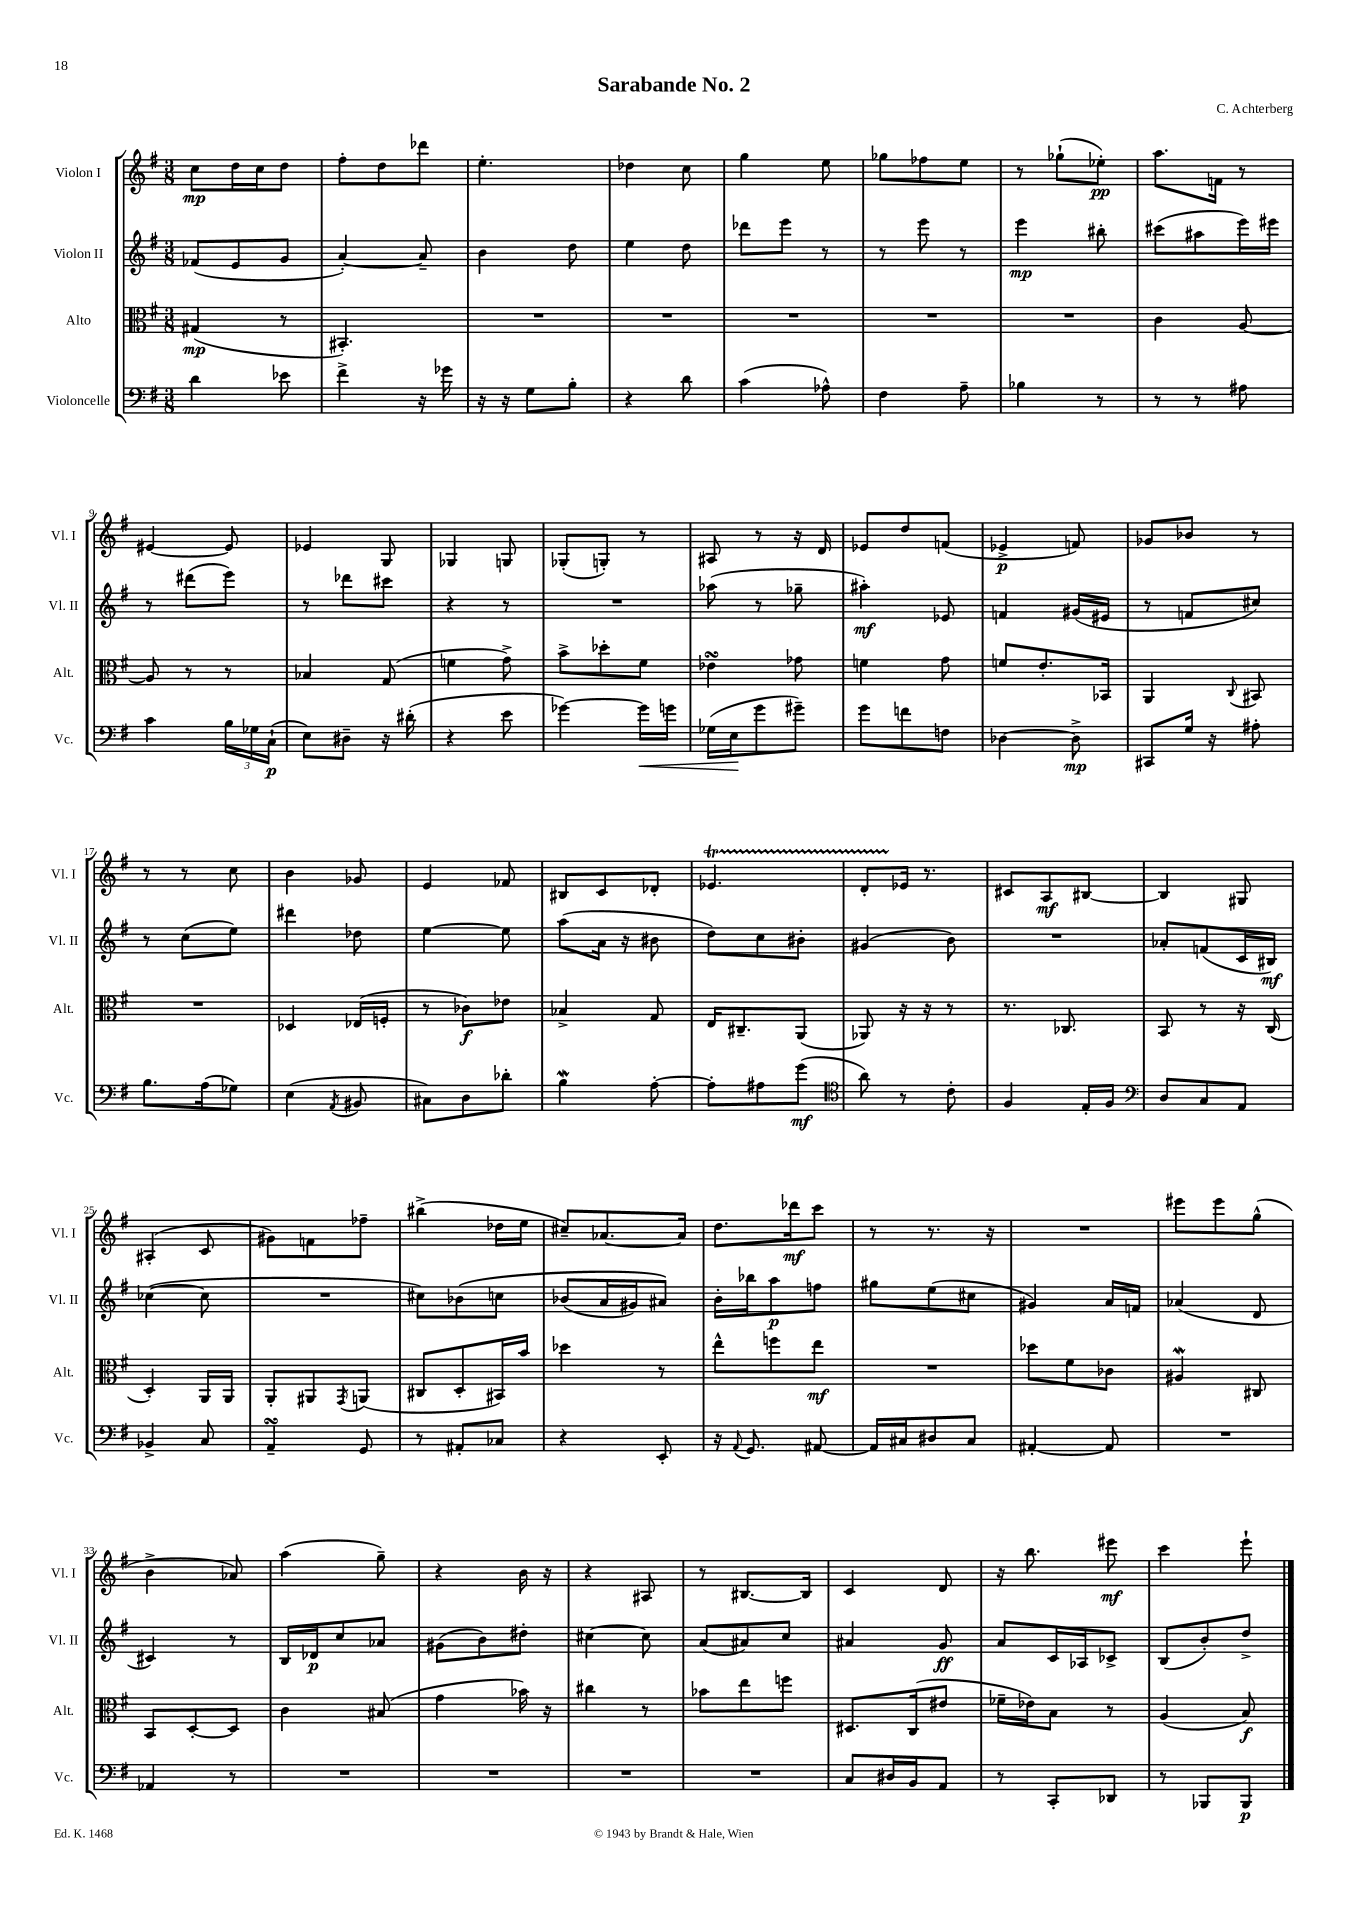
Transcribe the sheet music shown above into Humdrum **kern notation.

**kern	**kern	**kern	**kern
*staff4	*staff3	*staff2	*staff1
*clefF4	*clefC3	*clefG2	*clefG2
*k[f#]	*k[f#]	*k[f#]	*k[f#]
*M3/8	*M3/8	*M3/8	*M3/8
4d	(4G#	(8f-	8cc
.	.	8e	16dd
.	.	.	16cc
8e-	8r	8g	8dd
=	=	=	=
4f#^	4.BB#')	[4a')	8ff#'
.	.	.	8dd
16r	.	8a~]	8ddd-
16g-	.	.	.
=	=	=	=
16r	4.r	4b	4.ee'
16r	.	.	.
8G	.	.	.
8B'	.	8dd	.
=	=	=	=
4r	4.r	4ee	4dd-
8d	.	8dd	8cc
=	=	=	=
(4c	4.r	8ddd-	4gg
.	.	8eee	.
8A-^^)	.	8r	8ee
=	=	=	=
4F#	4.r	8r	8gg-
.	.	8eee	8ff-
8A~	.	8r	8ee
=	=	=	=
4B-	4.r	4eee	8r
.	.	.	(8gg-`
8r	.	8bb#'	8ee-')
=	=	=	=
8r	4c	(8ccc#	8.aa
8r	.	8aa#	.
.	.	.	16f
8A#	[8A	16eee)	8r
.	.	16eee#	.
=	=	=	=
4c	8A]	8r	[4e#
.	8r	(8ddd#	.
24B	8r	8eee)	8e#]
24G-	.	.	.
(24C`	.	.	.
=	=	=	=
8E)	4B-	8r	4e-
8D#~	.	8ddd-	.
16r	(8G	8ccc#	8G
(16d#'	.	.	.
=	=	=	=
4r	4f	4r	4G-
8e	8g^)	8r	8G
=	=	=	=
[4g-)	8b^	4.r	(8G-'
.	8dd-'	.	8G')
16g-]	8f#	.	8r
16g	.	.	.
=	=	=	=
(16G-	4e-	(8aa-	8A#
16E	.	.	.
8g	.	8r	8r
8g#~)	8g-	8gg-~	16r
.	.	.	16d
=	=	=	=
8g	4f	4aa#')	8e-
8f	.	.	8dd
8F	8g	8e-	(8f
=	=	=	=
[4D-	8f	4f	4e-^
.	8.e'	.	.
8D-^]	.	(16g#	8f)
.	16BB-	16e#	.
=	=	=	=
8CC#	4AA	8r	8g-
16G	.	8f	8b-
16r	.	.	.
.	8qqC	.	.
8A#'	8BB#	8cc#)	8r
=	=	=	=
8.B	4.r	8r	8r
.	.	(8cc	8r
(16A	.	.	.
8G-)	.	8ee)	8cc
=	=	=	=
(4E	4D-	4ddd#	4b
8qAA	.	.	.
8BB#	(16E-	8dd-	8g-
.	16F'	.	.
=	=	=	=
8C#)	8r	[4ee	4e
8D	8c-)	.	.
8d-'	8e-	8ee]	8f-
=	=	=	=
4B	4B-^	(8aa	8B#
.	.	16a	8c
.	.	16r	.
[8A'	8G	8b#	8d-'
=	=	=	=
8A']	16E	8dd)	4.e-
.	8.C#~	.	.
8A#	.	8cc	.
(8g	(8AA	8b#'	.
=	=	=	=
*clefC4	*	*	*
8a)	8AA-)	(4g#	8d'
8r	16r	.	16e-
.	16r	.	8.r
8c'	8r	8b)	.
=	=	=	=
4F#	8.r	4.r	8c#
.	.	.	8A
.	8.C-	.	.
16E'	.	.	[8B#
16F#	.	.	.
=	=	=	=
*clefF4	*	*	*
8D	8BB	8a-'	4B#]
8C	8r	(8f	.
8AA	16r	16c	8G#
.	(16C	16B#)	.
=	=	=	=
4BB-^	4D')	([4cc-	(4A#'
8C	16AA	8cc-]	8c
.	16AA	.	.
=	=	=	=
4AA~	8AA'	4.r	8g#)
.	8AA#	.	8f
.	8qGG	.	.
8GG	(8AA	.	8ff-~
=	=	=	=
8r	8C#	8cc#)	(4bb#^
8AA#'	8D'	&(8b-	.
8C-	16BB#)	8cc	16dd-
.	16b	.	16ee
=	=	=	=
4r	4dd-	(8b-	8cc#~)
.	.	16a	[8.a-
.	.	16g#)	.
8EE'	8r	8a#&)	.
.	.	.	16a-]
=	=	=	=
16r	8ee^^	16b'	8.dd
8qqAA	.	.	.
8.GG	.	16bb-	.
.	8ff	8aa	.
.	.	.	16ddd-
[8AA#	8ee	8ff	8ccc
=	=	=	=
16AA#]	4.r	8gg#	8r
16C#	.	.	.
8D#	.	(8ee	8.r
8C#	.	8cc#	.
.	.	.	16r
=	=	=	=
[4AA#'	8dd-	4g#)	4.r
.	8f#	.	.
8AA#]	8c-	16a	.
.	.	16f	.
=	=	=	=
4.r	4A#	(4a-	8eee#
.	.	.	8eee#
.	8C#	8d	(8gg^^
=	=	=	=
4AA-	8BB	4c#)	4b^
.	[8D'	.	.
8r	8D]	8r	8a-)
=	=	=	=
4.r	4c	16B	(4aa
.	.	16d-	.
.	.	8cc	.
.	(8B#	8a-	8gg~)
=	=	=	=
4.r	4g	(8g#	4r
.	.	8b)	.
.	16b-)	8dd#'	16b
.	16r	.	16r
=	=	=	=
4.r	4cc#	[4cc#	4r
.	8r	8cc#]	8A#
=	=	=	=
4.r	8b-	(8a	8r
.	8ee	8a#)	[8.B#
.	8ff	8cc	.
.	.	.	16B#]
=	=	=	=
8C	8.D#	4a#	4c
16D#	.	.	.
16BB	(16C	.	.
8AA	8e#	8g	8d
=	=	=	=
8r	16f-~	8a	16r
.	16e-)	.	8.bb
8CC'	8B	16c	.
.	.	16A-	.
8DD-	8r	8c-^	8eee#
=	=	=	=
8r	(4A	(8B	4ccc
8BBB-	.	8b')	.
8BBB-	8B)	8dd^	8eee`
==	==	==	==
*-	*-	*-	*-
